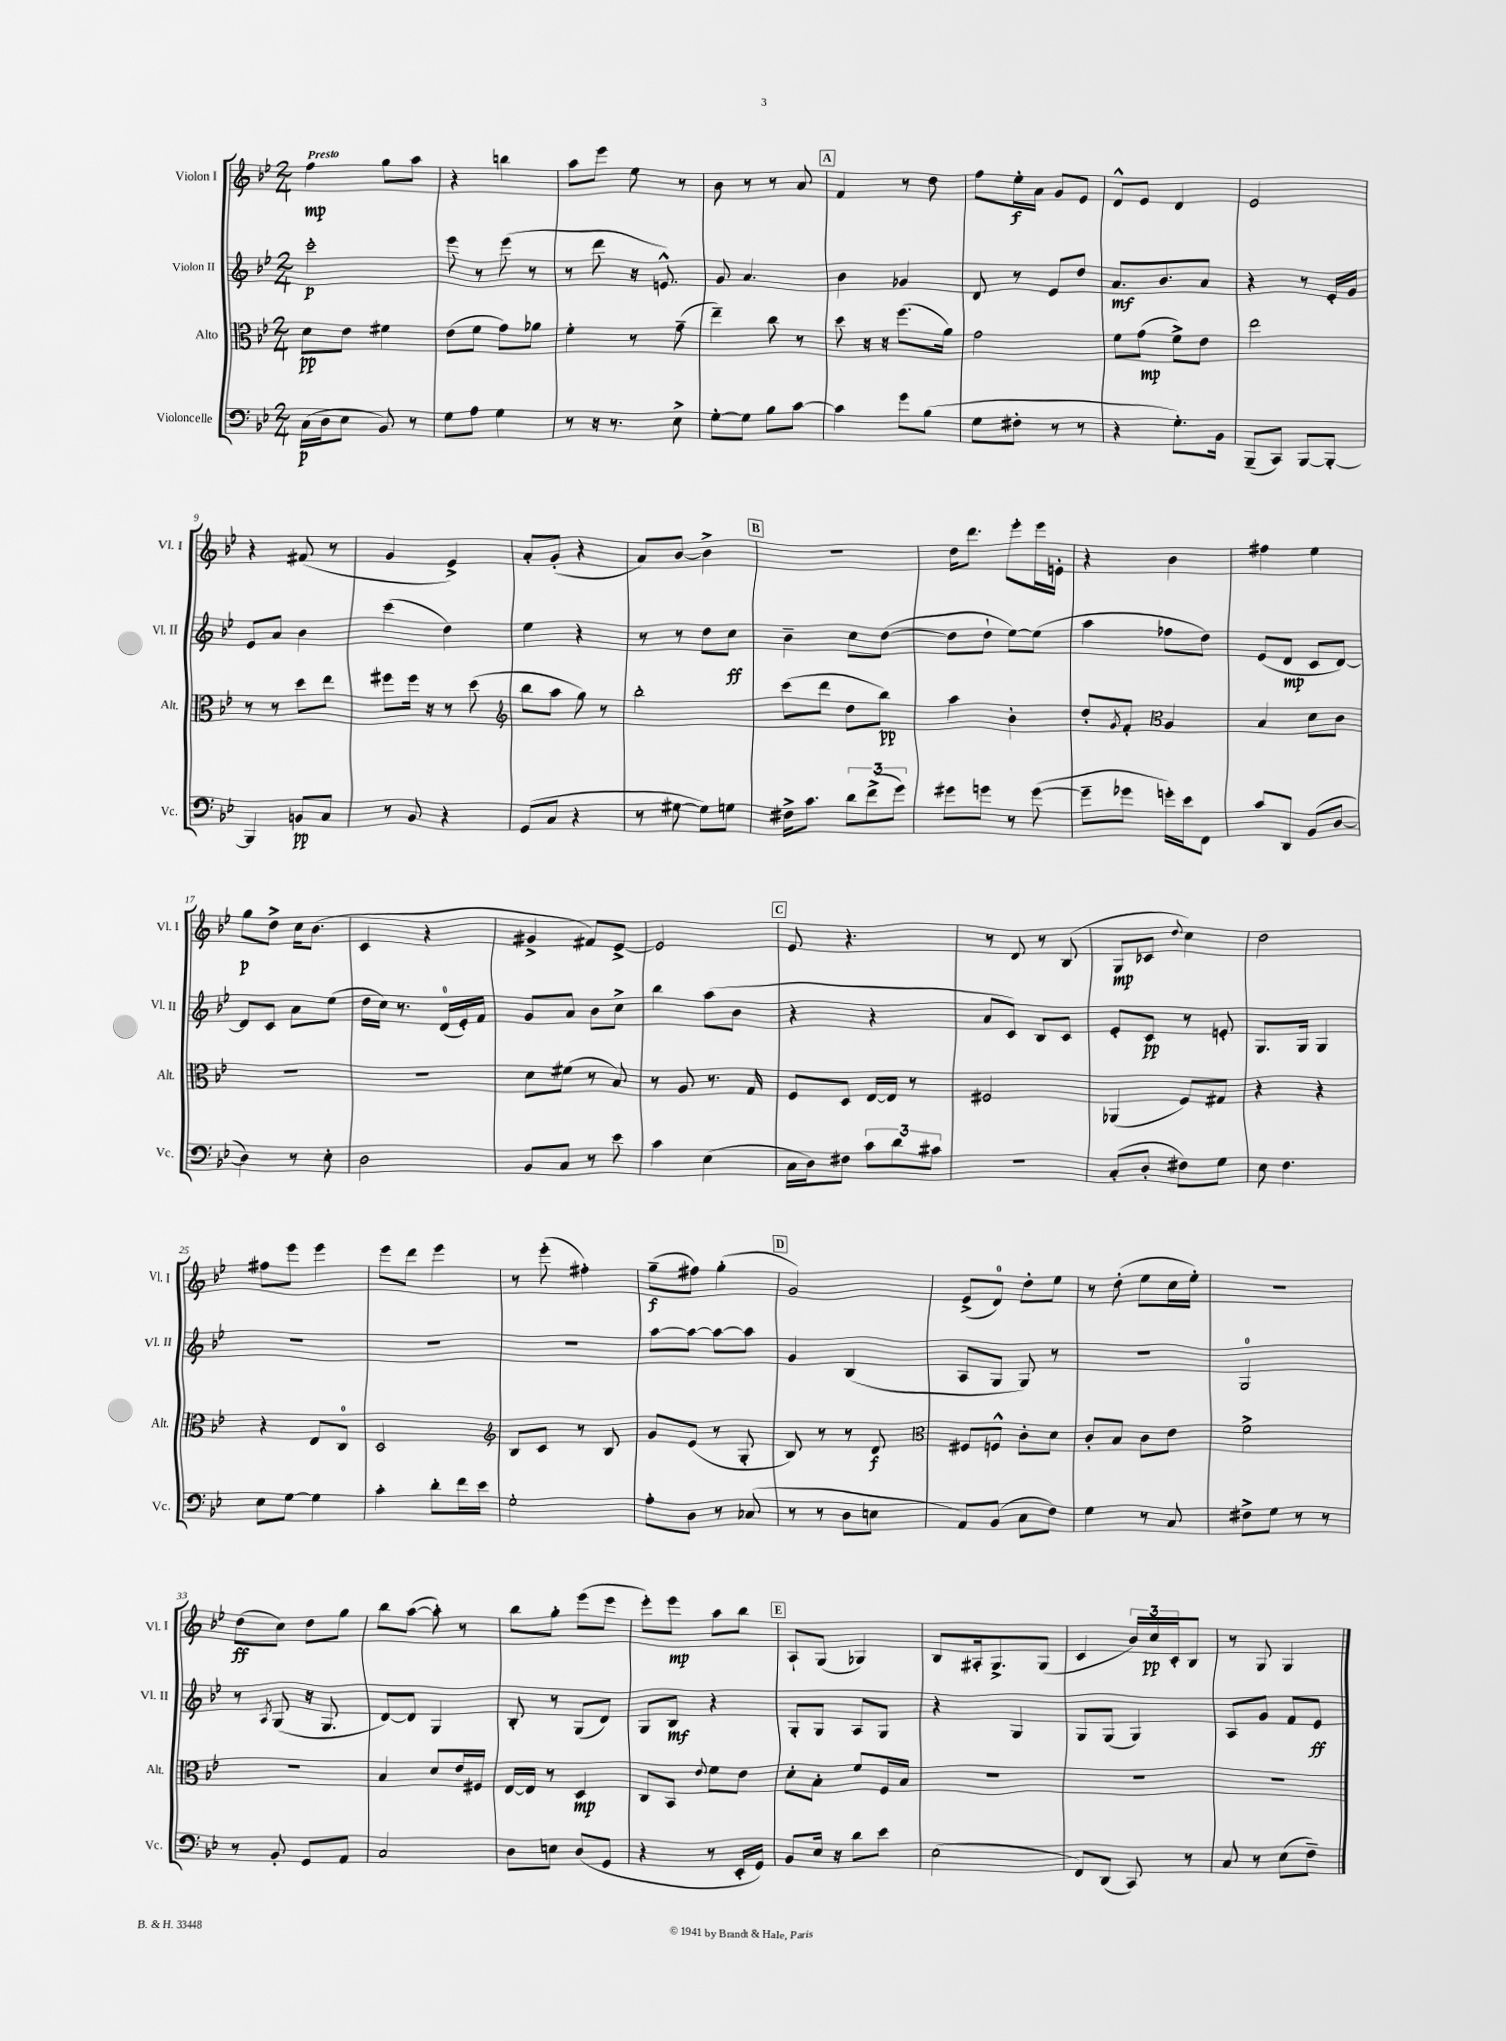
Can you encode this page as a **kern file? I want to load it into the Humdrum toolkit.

**kern	**kern	**kern	**kern
*staff4	*staff3	*staff2	*staff1
*clefF4	*clefC3	*clefG2	*clefG2
*k[b-e-]	*k[b-e-]	*k[b-e-]	*k[b-e-]
*M2/4	*M2/4	*M2/4	*M2/4
(16C	8d	2ccc'	4ff
16D	.	.	.
8E-	8e-	.	.
8BB-)	4f#	.	8gg
8r	.	.	8aa
=	=	=	=
8G	(8e-	8eee-	4r
8A	8f	8r	.
4G	8g)	(8eee-	4bb
.	8a-	8r	.
=	=	=	=
8r	4f'	8r	8aa
16r	.	8ddd	8eee-
8.r	.	.	.
.	8r	16r	8ee-
.	.	8.e^^)	.
8E-^	(8g~	.	8r
=	=	=	=
[8G'	4ee-~)	8g	8b-
8G]	.	4.a	8r
8B-	8cc	.	8r
[8c	8r	.	8a
=	=	=	=
4c]	8dd	4b-	4f
.	16r	.	.
.	16r	.	.
8g	(8.ff	4g-	8r
(8B-	.	.	8dd
.	16a)	.	.
=	=	=	=
8G	2g	8d	8ff
8F#'	.	8r	16ee-'
.	.	.	16a
8r	.	8e-	8g
8r	.	8dd	8e-
=	=	=	=
4r	8f	8.a	8d^^
.	(8g	.	8e-
.	.	8.b-	.
8.G')	8f^)	.	4d
.	8e-	8a	.
16BB-	.	.	.
=	=	=	=
(8BBB-~	2ee-	4r	2e-
8CC)	.	.	.
[8BBB-	.	8r	.
8BBB-'_	.	16e-'	.
.	.	16g	.
=	=	=	=
4BBB-]	8r	8e-	4r
.	8r	8a	.
8BB	8dd	4b-	(8f#
8C	8ee-	.	8r
=	=	=	=
8r	8ff#	(4ccc	4g
8BB-	16ff#	.	.
.	16r	.	.
4r	8r	4dd)	4e-^)
.	(8dd	.	.
=	=	=	=
*	*clefG2	*	*
(8GG	8bb-	4ee-	8a'
8C	8aa	.	(8g'
4r	8gg)	4r	4r
.	8r	.	.
=	=	=	=
8r	2bb-'	8r	8a)
[8G#	.	8r	[8b-
8G#])	.	8dd	4b-^]
8G	.	8cc	.
=	=	=	=
16F#^	(8ccc	4b-~	2r
8.c	.	.	.
.	8ddd	.	.
12d	8dd	8cc	.
(12f^	.	.	.
.	8bb-)	([8dd	.
12g)	.	.	.
=	=	=	=
8g#	4aa	8dd]	16dd
.	.	.	8.ddd
8g	.	8dd`	.
8r	4b-'	[8ee-)	8eee-'
([8g	.	(8ee-]	16eee-
.	.	.	16e'
=	=	=	=
8g~]	8dd'	4aa	4r
.	8qg	.	.
8g-	8f'	.	.
*	*clefC3	*	*
16g')	4A	8ff-	4b-
16e-	.	.	.
8FF	.	8dd)	.
=	=	=	=
8c	4B-	(8e-	4ff#
8DD	.	8d	.
(8BB-	8d	8c	4ee-
[8D	8c	[8d)	.
=	=	=	=
4D])	2r	8d]	8gg
.	.	8c	8dd^
8r	.	8a	16cc
.	.	.	(8.b-
8E-'	.	(8ee-	.
=	=	=	=
2D	2r	16dd	4c
.	.	16cc)	.
.	.	8.r	.
.	.	.	4r
.	.	(16d	.
.	.	16e-')	.
.	.	16f	.
=	=	=	=
8BB-	8d	8g	4g#^
8C	(8f#	8a	.
8r	8r	8b-	8f#)
8e-	8B-)	8cc^	[8e-^
=	=	=	=
4c	8r	4bb-	2e-]
.	8A	.	.
(4E-	8.r	(8aa	.
.	.	8b-	.
.	16G	.	.
=	=	=	=
16C	8F	4r	8e-
16D)	.	.	.
8F#	8D	.	4.r
12c	[16E-	4r	.
.	16E-]	.	.
12d	.	.	.
.	8r	.	.
12c#	.	.	.
=	=	=	=
2r	2F#	8a	8r
.	.	8c)	8d
.	.	8B-	8r
.	.	8c	(8B-
=	=	=	=
(8C'	(4AA-	8e-'	8G
8D'	.	8c	8c-
.	.	.	8qqdd
8F#)	8F)	8r	4cc)
8G	8G#	8e'	.
=	=	=	=
8E-	4r	8.G	2dd
4.F	.	.	.
.	.	16G	.
.	4r	4G	.
=	=	=	=
8E-	4r	2r	8ff#
[8G	.	.	8eee-
4G]	8E-	.	4eee-
.	8C	.	.
=	=	=	=
4c'	2D	2r	8eee-
.	.	.	8ddd
8d'	.	.	4eee-
16f	.	.	.
16e-	.	.	.
=	=	=	=
*	*clefG2	*	*
2G'	8B-	2r	8r
.	8c	.	(8eee-'
.	8r	.	4ff#')
.	8B-	.	.
=	=	=	=
8A'	8g	[8aa	(8gg~
8D	(8e-	8aa_	8ff#)
8r	8r	8aa_	(4gg'
(8C-	8G'	8aa]	.
=	=	=	=
8r	8B-)	4g	2g)
8r	8r	.	.
8D	8r	(4B-	.
8E	8d	.	.
=	=	=	=
*	*clefC3	*	*
8AA)	8F#	8A	(8e-^
(8BB-	8F^^	8G	8d)
8C	8c'	8G)	8dd'
8F)	8d	8r	8ee-
=	=	=	=
4G	8c'	2r	8r
.	8B-	.	(8dd'
8r	8c	.	8ee-
8C	8e-	.	16cc
.	.	.	16ee-')
=	=	=	=
8F#^	2f^	2G	2r
8G	.	.	.
8r	.	.	.
8r	.	.	.
=	=	=	=
8r	2r	8r	(8dd
.	.	8qA	.
8BB-'	.	(8G	8cc)
8GG	.	16r	8dd
.	.	8.G	.
8AA	.	.	8gg
=	=	=	=
2C	4B-	[8d)	8bb-
.	.	8d]	([8aa
.	8d	4G	8aa'])
.	16e-	.	8r
.	16F#	.	.
=	=	=	=
8D	[16E-	8B-'	8bb-
.	16E-]	.	.
8E	8r	8r	8gg'
(8D	4D	(8G	(8eee-
8GG	.	8d)	8eee-
=	=	=	=
4r	8C	8G	8eee-')
.	8BB-	8B-	8eee-
.	8qqe-	.	.
8r	8f	4r	8aa
16EE-'	8e-	.	8bb-
16GG)	.	.	.
=	=	=	=
8BB-	8d'	8G'	8A`
16E-	8B-'	8G	(8G
16r	.	.	.
8d	8f	8A	4G-)
8e-	16F	8G	.
.	16B-	.	.
=	=	=	=
(2E-	2r	4r	8B-
.	.	.	16A#'
.	.	.	8.G^
.	.	4G	.
.	.	.	(8G
=	=	=	=
8FF)	2r	8G	4c
(8DD	.	(8G	.
8CC)	.	4G)	24b-)
.	.	.	24cc
.	.	.	24c'
8r	.	.	8B-
=	=	=	=
8C	2r	8A	8r
8r	.	8g	8G
(8E-	.	8f	4G
8F~)	.	8e-	.
==	==	==	==
*-	*-	*-	*-
